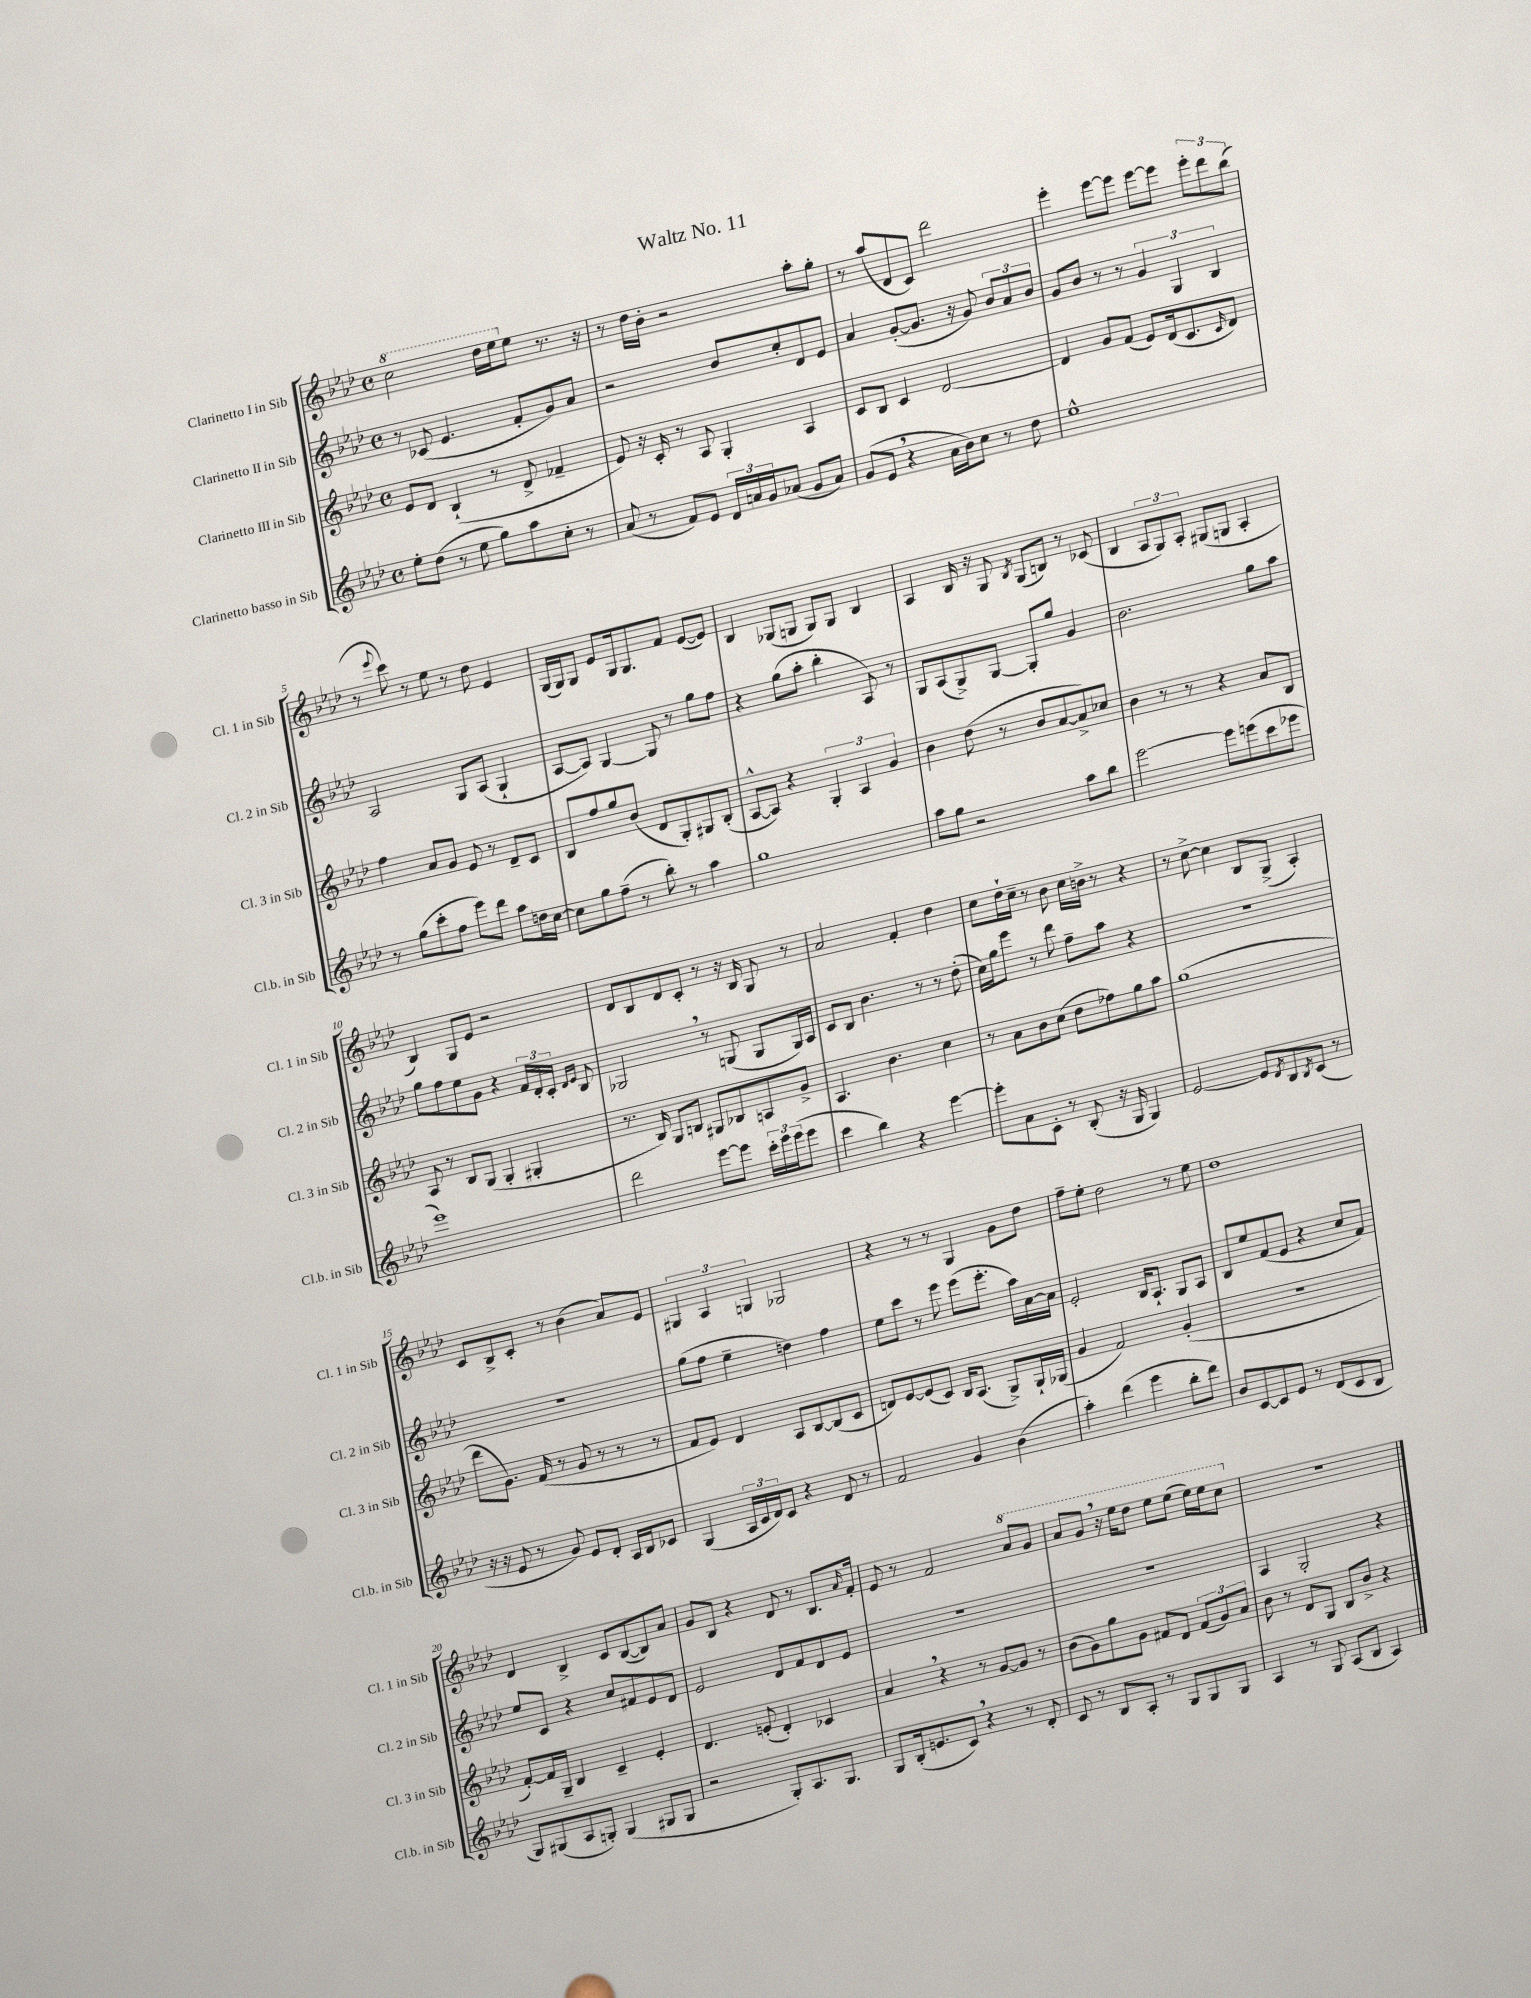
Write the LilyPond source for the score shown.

\header { title = "Waltz No. 11" }
<<
\new StaffGroup <<
\new Staff = "s0" \with { instrumentName = "Clarinetto I in Sib" shortInstrumentName = "Cl. 1 in Sib" } {
    \clef treble \key aes \major \defaultTimeSignature \time 4/4
    \ottava #1 c'''2 des'''16 ees'''16 \ottava #0 ees''8 r8. r16 |
    r8 des''16 bes'16-. r2 aes''8-. g''8-. |
    r8 aes''8( des'8 c'8) des'''2 |
    ees'''4-. ees'''8~ ees'''8 ees'''8~ ees'''8 \tuplet 3/2 { ees'''8-. des'''8 bes''8( } |
    r8 \appoggiatura { ees'''8 } c'''8) r8 ees''8 r8 des''8 ees'4 |
    g16( g16) g8 ees'8 g16 g8. f'8 ees'8~( ees'8) |
    bes4 ges8( g8 g8) g8 bes4 |
    aes4 bes16 r16 g8 \acciaccatura { bes8 } g8( b8) r8 ces'8( |
    bes4 \tuplet 3/2 { aes8 g8) aes8-. } gis8( g8 aes4-. |
    bes4) g8 ees'8 r2 |
    des'8 bes8 des'8 c'8-. r8 r16 bes16 g8 r8 |
    aes'2 f'4-. des''4 |
    c''8 des''16-! c''16-- r8 bes'8 c''16 b'16-> r8 r4 |
    r8 c''8~-> c''4 bes8 g8->( aes4-.) |
    c'8 bes8-> c'8-. r8 bes'4( aes'8) ees'8 |
    \tuplet 3/2 { gis4 aes4 g4 } ges2 |
    r4 r8 r8 g4 g'8 des''8 |
    f''8-- ees''8-. des''2 r8 ees''8 |
    des''1 |
    des'4 bes4-> c'8 bes8~( bes8) aes'8 |
    g'8 bes8 r4 des'8 r8 bes8. \grace { aes'16 } f'16-. |
    ees'8 r8 f'2 \ottava #1 aes''8 g''8 |
    aes''8 g''8 \breathe r16 ees'''16 des'''8 ees'''8 ees'''8( ees'''16) ees'''16 c'''8 \ottava #0 |
    R1 \bar "|." |
}
\new Staff = "s1" \with { instrumentName = "Clarinetto II in Sib" shortInstrumentName = "Cl. 2 in Sib" } {
    \clef treble \key aes \major \defaultTimeSignature \time 4/4
    r8 ces'8( ees'4. f'8-. g'8) aes'8 |
    r2 bes'8 c''8-. des'8 ees'8 |
    aes'4 g'8~-.( g'8. r16 g'8) \tuplet 3/2 { bes'8 aes'8 bes'8 } |
    g'8 bes'8 r8 r8 \tuplet 3/2 { g'4 g4 bes4 } |
    aes2 g8 aes8( g4-! |
    aes8~ aes8) g4~ g8 r8 g''8 f''8 |
    r4 g''8( aes''8-. bes''4-. aes8) r8 |
    g8 aes8( g8->) g8~ g8-. g''8 g'4 |
    bes'2. g''8 aes''8 |
    g''8 f''8 ees''8 g'8 r4 \tuplet 3/2 { f'16 des'16-. c'16-. } \grace { des'16 ees'16 } bes8 |
    ges2 \breathe r8 g8( g8 g16) aes16 |
    c'8 bes8 bes'4. r8 r8 des''8-.( |
    c''16) g''16 ees'''8 r8 des'''8 f''8-- aes''8 r4 |
    R1 |
    R1 |
    g''8( f''8 ees''4-- d''4) f''4 |
    ees''8 c'''8 r8 ees'''8 ees'''8( ees'''8.-. aes''16) aes'16~ aes'16 |
    ees'2-. bes16 aes8.-! g8 aes8 |
    bes8 ees''8 f'8( ees'8 r4 c''8 f'8) |
    ees''8 c'8 r4 c''8 fis'8 ees'8 des'8 |
    ees'2 des'8 f'8 des'8 ees'8 |
    R1 |
    R1 |
    aes4 g2-. r4 \bar "|." |
}
\new Staff = "s2" \with { instrumentName = "Clarinetto III in Sib" shortInstrumentName = "Cl. 3 in Sib" } {
    \clef treble \key aes \major \defaultTimeSignature \time 4/4
    ees'8 des'8 bes4-!( r8 des'8-> fes'4-- |
    ees'8) r16 c'16-. r8 aes8 g4-. aes4 |
    c'8 bes8 c'4 des'2~ |
    des'4 g'8 f'8( ees'8) des'16( c'8. \grace { c'16 } des'8) |
    f''4 aes'8 g'8 ees'8 r8 des'8-- c'8 |
    bes8 f''8 g''8 bes'8( des'8 g8-.) gis8 bes8-.( |
    aes8~-^ aes8) r4 \tuplet 3/2 { g4-. aes4 g'4 } |
    bes'4 des''8( r8 bes'8 aes'8~ aes'8->) ces''8 |
    bes'4 r8 r8 r4 aes'8 bes8 |
    aes8 r8 bes8 g8( g4-. gis4-. |
    r8. bes16) g8 b8 gis8 bes8 a8 g'8-> |
    aes4. bes'4. c''4 |
    r8 aes'8 bes'8 c''8( des''8 fes''8) g''8 aes''8 |
    g''1( |
    des'''8 g'8.) f'16( r8 g'8 r8 r8 r8 |
    f'8 ees'8) des'4 aes8 bes8~ bes8( c'8 |
    d'8) ees'8~ ees'8( c'8) bes16 aes8.( g8->) g16-! ges16( |
    g'4 f'2) g'4-.( |
    R1 |
    f'8~-.) f'16 g16-- bes4 c'4-- ees'4-. |
    des'4. e'8-.( des'4-.) ces'4 |
    aes'4 \breathe r4 r8 g'8~ g'8 r8 |
    bes'8( g'8) g''8 g'8 fis'8 des'8 \tuplet 3/2 { fis'8( g'8) aes'8 } |
    bes'8 r8 des'8 g8 bes8 bes'8-> r4 \bar "|." |
}
\new Staff = "s3" \with { instrumentName = "Clarinetto basso in Sib" shortInstrumentName = "Cl.b. in Sib" } {
    \clef treble \key aes \major \defaultTimeSignature \time 4/4
    ees''8-. des''8( r8 ees''8 g''8) aes''8 c''8-. r8 |
    aes'8( r8 f'8) ees'8 \tuplet 3/2 { des'16 a'16 g'16 } aes'8( g'8 aes'8) |
    g'8( ees'8 \breathe r4 aes'16 bes'16) c''8 r8 des''8 |
    ees''1-^ |
    r8 g''8( c'''8-. f''8 ees'''8) des'''8 aes''8 d''16 c''16~ |
    c''8 g''8 f''8--( r8 bes''8-.) r8 aes''4 |
    g''1 |
    aes''8 g''8 r2 aes''8 bes''8 |
    ees'''2~ ees'''8 e'''8( c'''8 ees'''8 |
    ees'''1) |
    des'''2 ees'''8~ ees'''8 \tuplet 3/2 { c'''16-. ees'''16 ees'''16( } ees'''8 |
    c'''4 bes''4) r4 ees'''4~ |
    ees'''8-. aes'8 c'8-. r8 bes8-.( r16 g16 g4) |
    ees'2~ ees'8 \acciaccatura { des'8 } bes8 \acciaccatura { bes8 } c'8( r8 |
    r16 r16 ees'8 r8 g'8) ees'8 des'8-. aes16 bes16 ces'8 |
    g4( \tuplet 3/2 { aes16 c'16 des'16) } c'8 r4 des'8 r8 |
    f'2 g'4 bes'4( |
    aes''4-.) des'''4( ees'''4 bes''8-. des'''8) |
    bes'8 c'8~ c'8 ees'8 r8 des'8( c'8 bes8 |
    g8) gis8( aes8 g8-.) g4( gis8 gis8 |
    r2 g8-.) aes8. g8. |
    g8 bes16-.( e'8. c'8) \breathe r4 r8 des'8-. |
    c'8 r8 bes8 aes8-. r8 g8 g8 g8 |
    aes4 r8 g8 aes8( bes8 aes4) \bar "|." |
}
>>
>>
